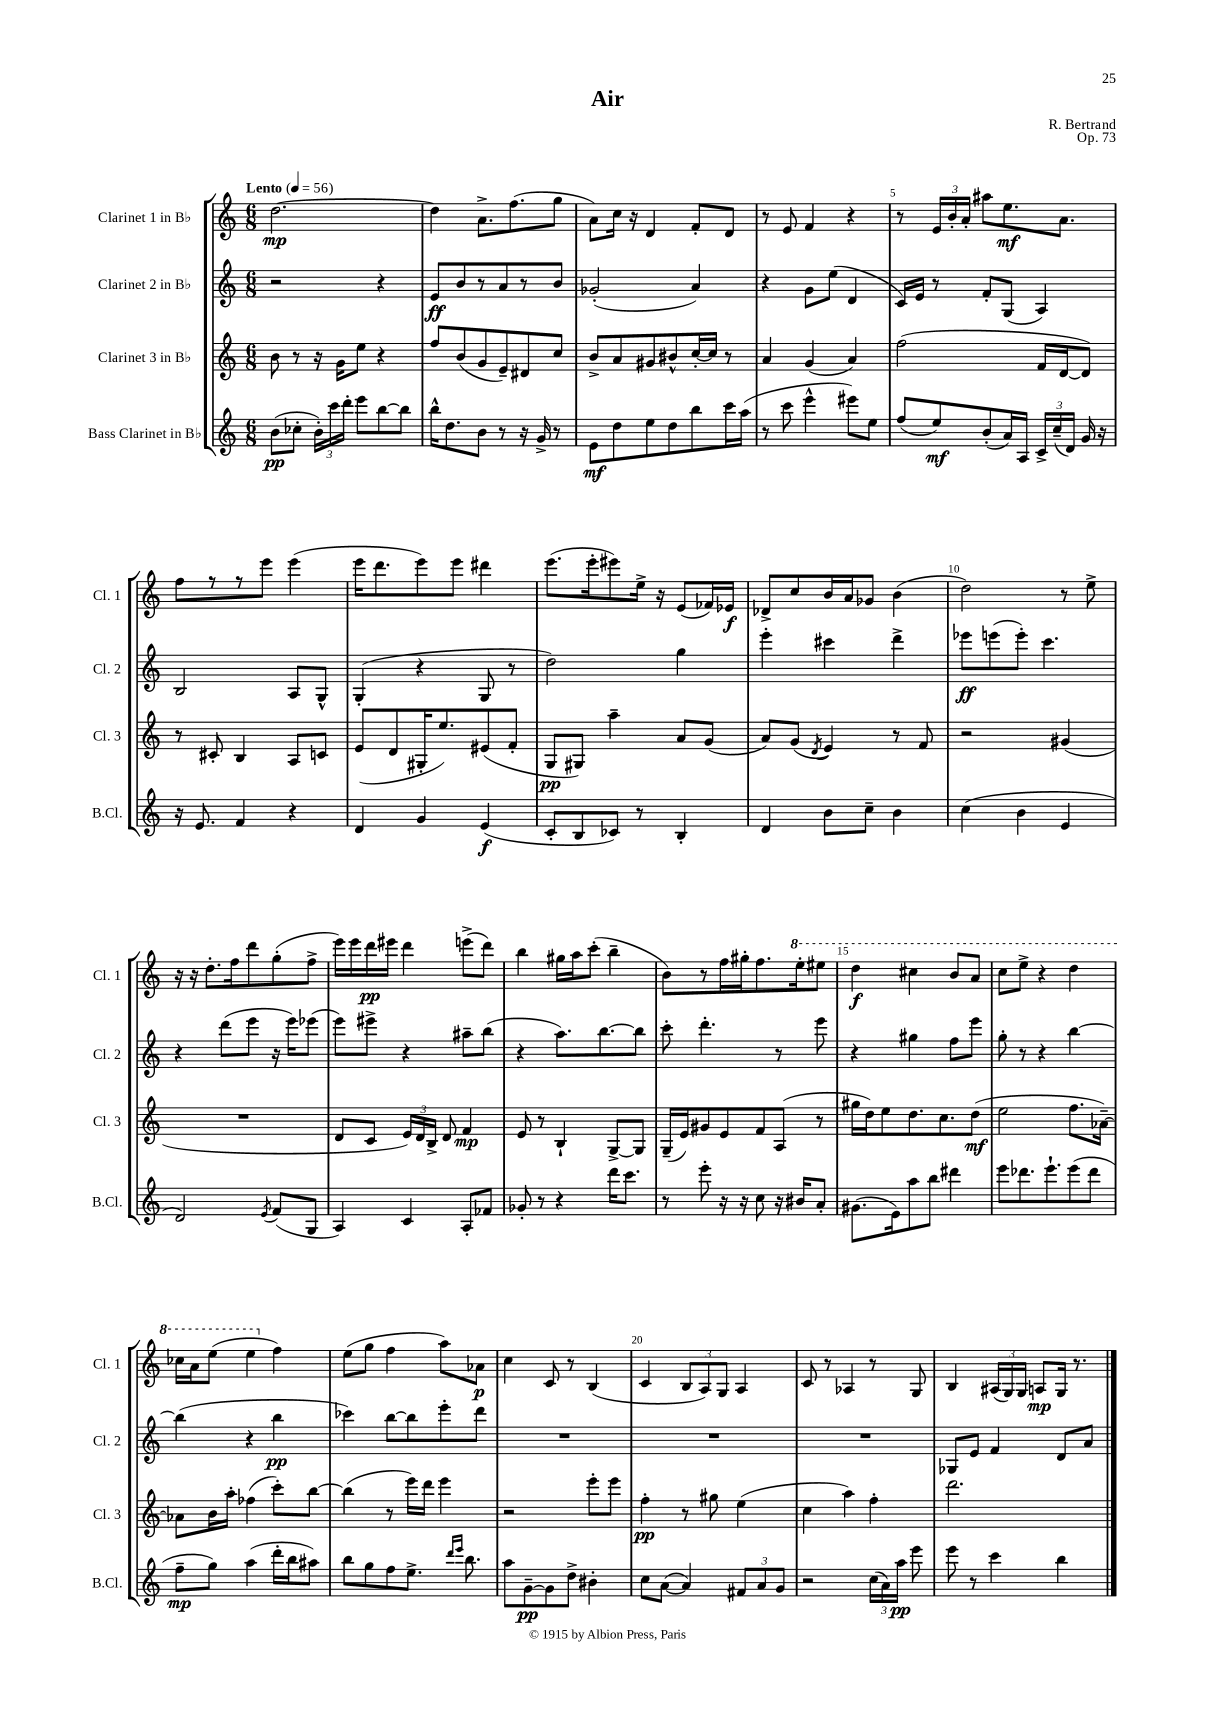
\header { title = "Air" composer = "R. Bertrand" opus = "Op. 73" }
<<
\new StaffGroup <<
\new Staff = "s0" \with { instrumentName = "Clarinet 1 in Bb" shortInstrumentName = "Cl. 1" } {
    \clef treble \key c \major \numericTimeSignature \time 6/8 \tempo "Lento" 4 = 56
    \autoBeamOff d''2.~\mp |
    d''4 a'8.[-> f''8.( g''8] |
    a'8[) c''16] r16 d'4 f'8[-. d'8] |
    r8 e'8 f'4 r4 |
    r8 \tuplet 3/2 { e'16[ b'16-. a'16]-. } ais''8[ e''8.\mf a'8.] |
    f''8[ r8 r8 e'''8] e'''4( |
    e'''16[ d'''8. e'''8) e'''8] dis'''4 |
    e'''8.[( e'''16-. eis'''8) e''16]-> r16 e'8[( fes'16) ees'16]\f |
    des'8[-> c''8 b'16 a'16 ges'8] b'4( |
    d''2) r8 e''8-> |
    r16 r16 d''8.[-. f''16 d'''8 g''8-.( f''8]-> |
    e'''16[) e'''16 d'''16\pp eis'''16] d'''4 e'''8[->( d'''8]) |
    b''4 gis''16[ a''16 c'''8]-.( b''4-- |
    b'8[) r8 f''16 gis''16-. f''8. \ottava #1 e'''16-. eis'''8] |
    d'''4\f cis'''4 b''8[ a''8] |
    c'''8[ e'''8]-> r4 d'''4 |
    ces'''16[ a''16 e'''8]( e'''4 \ottava #0 f''4) |
    e''8[( g''8] f''4 a''8[) aes'8]\p |
    c''4 c'8 r8 b4( |
    c'4 \tuplet 3/2 { b8[ a8) g8] } a4 |
    c'8 r8 aes4 r8 g8 |
    b4 \tuplet 3/2 { ais16[( g16) g16] } a8[\mp g16] r8. \bar "|." |
}
\new Staff = "s1" \with { instrumentName = "Clarinet 2 in Bb" shortInstrumentName = "Cl. 2" } {
    \clef treble \key c \major \numericTimeSignature \time 6/8
    \autoBeamOff r2 r4 |
    e'8[\ff b'8 r8 a'8 r8 b'8] |
    ges'2-.( a'4) |
    r4 g'8[ e''8]( d'4 |
    c'16[) e'16] r8 f'8[-. g8]( a4) |
    b2 a8[ g8]-^ |
    g4-.( r4 g8 r8 |
    d''2) g''4 |
    e'''4-. cis'''4 d'''4-> |
    ees'''8[\ff e'''8( e'''8]-.) c'''4. |
    r4 d'''8[( e'''8] r16 e'''16[) ees'''8]( |
    e'''8[) eis'''8]-> r4 ais''8[-- b''8]( |
    r4 a''8.[) b''8.~ b''8] |
    c'''8-. d'''4.-. r8 e'''8 |
    r4 gis''4 f''8[ e'''8] |
    g''8-. r8 r4 b''4~ |
    b''4( r4 b''4\pp |
    ces'''4) b''8[~ b''8 e'''8-. d'''8] |
    R2. |
    R2. |
    R2. |
    ges8[ e'8] f'4 d'8[ a'8] \bar "|." |
}
\new Staff = "s2" \with { instrumentName = "Clarinet 3 in Bb" shortInstrumentName = "Cl. 3" } {
    \clef treble \key c \major \numericTimeSignature \time 6/8
    \autoBeamOff b'8 r8 r16 g'16[ e''8] r4 |
    f''8[ b'8( g'8 e'8--) dis'8 c''8] |
    b'8[-> a'8 gis'8 bis'8-^ c''16~-. c''16] r8 |
    a'4 g'4( a'4) |
    f''2( f'16[ d'16~ d'8]) |
    r8 cis'8-. b4 a8[ c'8] |
    e'8[( d'8 gis16-. e''8.) eis'8( f'8]-. |
    g8[\pp gis8]) a''4-- a'8[ g'8]( |
    a'8[) g'8]( \acciaccatura { d'8 } e'4) r8 f'8 |
    r2 gis'4( |
    R2. |
    d'8[ c'8] \tuplet 3/2 { e'16[) d'16 b16]-> } d'8 f'4\mp |
    e'8 r8 b4-! g8[~-> g8] |
    g16[--( e'16) gis'8 e'8 f'8 a8]( r8 |
    gis''16[ d''16) e''8 d''8. c''8. d''8]\mf( |
    e''2 f''8.[ aes'16]~--) |
    aes'8[ b'16 a''16]-. fes''4( c'''8[-.) b''8]~ |
    b''4( r8 e'''16[) d'''16] e'''4 |
    r2 e'''8[-. e'''8] |
    f''4-.\pp r8 gis''8 e''4( |
    c''4 a''4) f''4-. |
    d'''2. \bar "|." |
}
\new Staff = "s3" \with { instrumentName = "Bass Clarinet in Bb" shortInstrumentName = "B.Cl." } {
    \clef treble \key c \major \numericTimeSignature \time 6/8
    \autoBeamOff b'8[\pp( ces''8]-. \tuplet 3/2 { b'16[-.) c'''16 d'''16]-. } e'''8[ b''8~ b''8] |
    b''16[-^ d''8. b'8] r8 r16 g'16-> r8 |
    e'8[\mf d''8 e''8 d''8 b''8 c'''16 a''16]( |
    r8 c'''8 e'''4-^ eis'''8[) e''8] |
    f''8[( e''8\mf) b'8-.( a'16) a16] \tuplet 3/2 { c'16[-> c''16--( d'16]) } g'16 r16 |
    r16 e'8. f'4 r4 |
    d'4 g'4 e'4\f( |
    c'8[-. b8 ces'8]) r8 b4-. |
    d'4 b'8[ c''8]-- b'4 |
    c''4( b'4 e'4 |
    d'2) \acciaccatura { e'8 } f'8[( g8] |
    a4) c'4 a8[-. fes'8] |
    ges'8-. r8 r4 d'''16[ c'''8.] |
    r8 e'''8-. r16 r16 c''8 r16 bis'16[ a'8]-. |
    gis'8.[( e'16) a''8 b''8] dis'''4 |
    e'''8[ des'''8. e'''8.-! e'''8( des'''8] |
    f''8[--\mp g''8]) a''4( d'''16[-. b''16 ais''8]) |
    b''8[ g''8 f''8 e''8.]-> \grace { d'''16[ e'''16] } b''8. |
    a''8[ g'8~--\pp g'8 d''8]-> bis'4-. |
    c''8[ a'8]~( a'4) \tuplet 3/2 { fis'8[ a'8 g'8] } |
    r2 \tuplet 3/2 { c''16[( a'16) a''16]\pp } e'''8 |
    e'''8 r8 c'''4 b''4 \bar "|." |
}
>>
>>
\layout { \context { \Score \override BarNumber.break-visibility = ##(#f #t #t) barNumberVisibility = #(every-nth-bar-number-visible 5) } }
